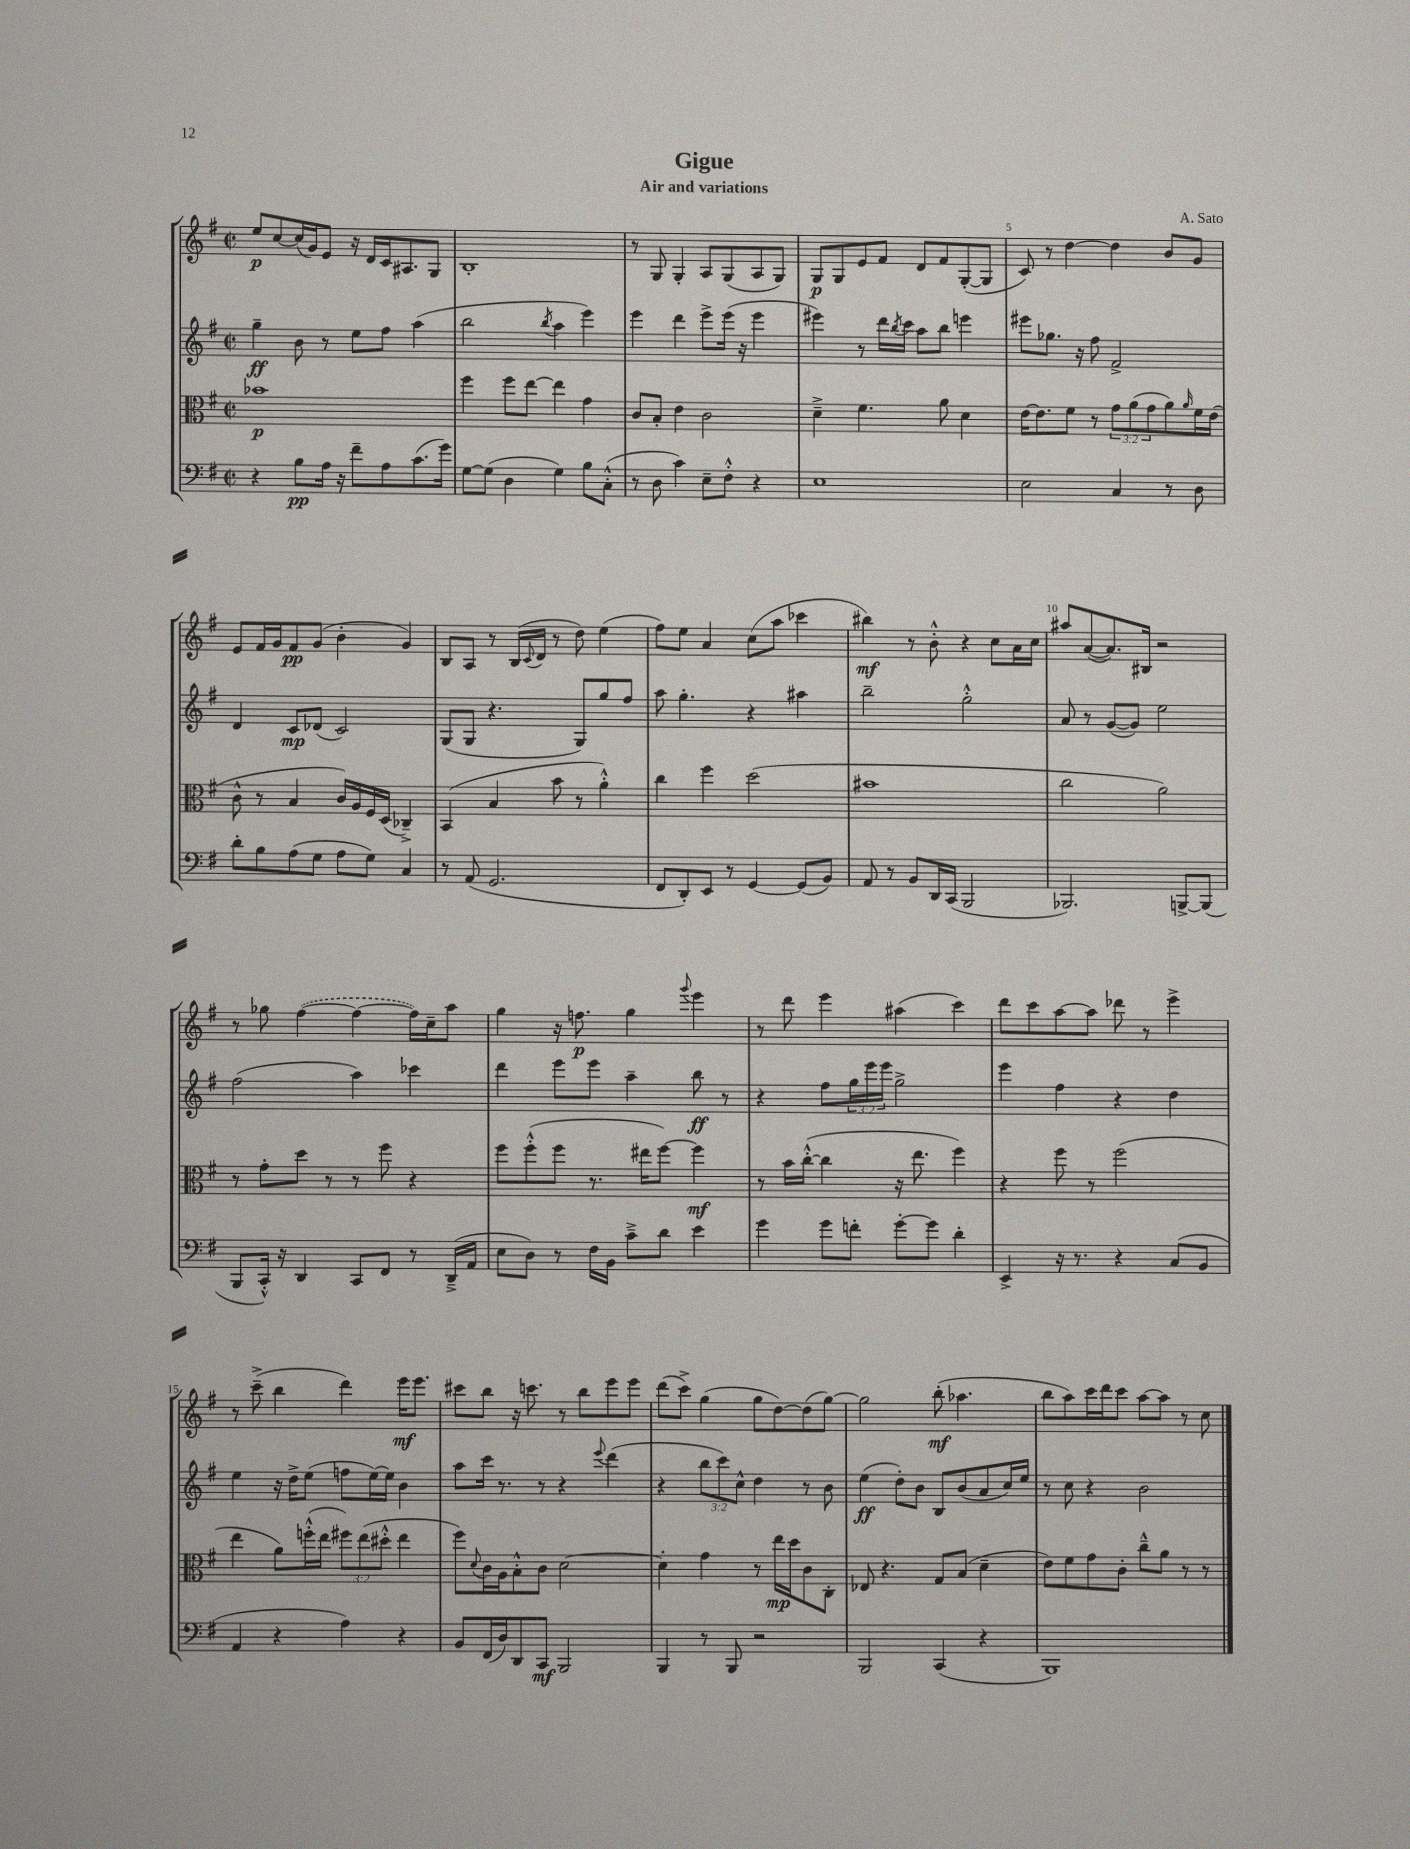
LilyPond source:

\header { title = "Gigue" composer = "A. Sato" subtitle = "Air and variations" }
<<
\new StaffGroup <<
\new Staff = "s0" {
    \clef treble \key g \major \defaultTimeSignature \time 2/2
    e''8\p c''8~ c''16( g'16) e'8 r16 d'16 c'16 ais8. g8 |
    b1-. |
    r8 g8 g4-. a8 g8( a8 g8) |
    g8\p g8 e'8 fis'8 d'8 fis'8 g8~-.( g8 |
    c'8) r8 d''4~ d''4 b'8 g'8 |
    e'8 fis'16 g'16 fis'8\pp g'8( b'4-. g'4) |
    b8 a8 r8 b16( \appoggiatura { c'8 } d'16 r8 d''8) e''4( |
    fis''8) e''8 a'4 c''8( a''8 ces'''4 |
    bis''4\mf) r8 b'8-.-^ r4 c''8 a'16 c''16 |
    ais''8 a'8~( a'8.) bis16 r2 |
    r8 ges''8 \once \slurDashed fis''4~( fis''4~ fis''16) c''16-- a''8 |
    g''4 r16 f''8.\p g''4 \appoggiatura { g'''8 } e'''4 |
    r8 d'''8 e'''4 ais''4( c'''4) |
    d'''8 c'''8 a''8~ a''8 des'''8 r8 e'''4-> |
    r8 c'''8--->( b''4 d'''4) e'''16\mf e'''8. |
    cis'''8 b''8 r16 c'''8. r8 b''8 e'''8 e'''8 |
    d'''8( c'''8->) g''4( g''8 d''8~) d''8( g''8~) |
    g''2 b''8-.\mf( aes''4. |
    b''8 a''8) c'''16 d'''16 c'''8 a''8~ a''8 r8 c''8 \bar "|." |
}
\new Staff = "s1" {
    \clef treble \key g \major \defaultTimeSignature \time 2/2 \override Staff.TupletNumber.text = #tuplet-number::calc-fraction-text
    g''4--\ff b'8 r8 e''8 fis''8 a''4( |
    b''2 \acciaccatura { b''8 } a''4 e'''4) |
    e'''4 d'''4 e'''8-> e'''16( r16 e'''4 |
    eis'''4) r8 d'''16 \acciaccatura { b''8 } c'''16 a''8 b''8 e'''4 |
    eis'''8 ges''8. r16 fis''8 fis'2-> |
    d'4 c'8\mp des'8( c'2) |
    g8( g8 r4. g8) g''8 fis''8 |
    a''8 g''4.-. r4 ais''4 |
    b''2-- g''2-.-^ |
    a'8 r8 g'8~( g'8) e''2 |
    fis''2( a''4) ces'''4 |
    d'''4 e'''8 e'''8 a''4-- b''8\ff r8 |
    r4 fis''8 \tuplet 3/2 { g''16 e'''16 e'''16 } g''2-> |
    e'''4 fis''4 r4 d''4 |
    e''4 r16 d''16-> e''8( f''8 e''16~) e''16 b'4 |
    a''8 c'''16 r8. r8 r4 \appoggiatura { e'''8 } d'''4( |
    r4 \tuplet 3/2 { b''8 c'''8) c''8-^ } d''4 r8 b'8 |
    e''4\ff( d''8-.) b'8 b8 b'8( a'8 c''16) e''16 |
    r8 c''8 r4 b'2 \bar "|." |
}
\new Staff = "s2" {
    \clef alto \key g \major \defaultTimeSignature \time 2/2 \override Staff.TupletNumber.text = #tuplet-number::calc-fraction-text
    bes'1\p |
    fis''4 fis''8 e''8~ e''4 g'4 |
    c'8 b8-. e'4 c'2 |
    d'4---> fis'4. a'8 d'4 |
    e'16~ e'8. fis'8 r8 \tuplet 3/2 { g'8 a'8( g'8 } a'8) \grace { a'16 } fis'16 e'16( |
    c'8-^ r8 b4 c'16) a16 fis16 d16( ces4--->) |
    b,4( b4 b'8 r8 a'4-.-^) |
    c''4 fis''4 d''2( |
    bis'1 |
    c''2 a'2) |
    r8 g'8-. d''8 r8 r8 fis''8 r4 |
    fis''8 fis''8-.-^( fis''8 r8. eis''16 fis''8~) fis''4\mf |
    r8 b'16 c''16~-.-^( c''4 r16 e''8. fis''4) |
    r4 fis''8 r8 fis''2( |
    e''4 a'8) f''16-.-^( e''16 \tuplet 3/2 { fis''8) e''8( dis''8-.-^ } e''4 |
    fis''8) \appoggiatura { d'8 } c'16 a16 b8-.-^ c'8 d'2~ |
    d'4-. g'4 r8 e''16\mp d''16 c'8 c8-. |
    ees8 r4. g8 b8( d'4-- |
    e'8) fis'8 g'8 c'8-. c''8---^ a'8 r8 r8 \bar "|." |
}
\new Staff = "s3" {
    \clef bass \key g \major \defaultTimeSignature \time 2/2
    r4 b8\pp a16 r16 fis'8-- a8 c'8.( g'16) |
    g8~ g8( d4 g4) b8 c8-.-^( |
    r8 d8 c'4) e8-- fis8-.-^ r4 |
    e1 |
    e2 c4 r8 d8 |
    d'8-. b8 a8( g8 a8 g8) c4 |
    r8 a,8( g,2. |
    fis,8 d,8-.) e,8 r8 g,4~ g,8( b,8) |
    a,8 r8 b,8 d,16 c,16( b,,2 |
    bes,,2.) b,,8~-> b,,8( |
    b,,8 c,16-.-^) r16 d,4 c,8 fis,8 r8 d,16--->( a,16 |
    e8 d8) r8 fis16 b,16 c'8---> d'8 e'4 |
    g'4 g'8 f'8-. g'8~-. g'8 d'4-. |
    e,4-> r16 r8. r4 c8( b,8 |
    a,4 r4 a4) r4 |
    b,8 fis,16( d16) d,8 c,8\mf b,,2 |
    b,,4 r8 b,,8 r2 |
    b,,2 c,4( r4 |
    b,,1) \bar "|." |
}
>>
>>
\layout { \context { \Score \override BarNumber.break-visibility = ##(#f #t #t) barNumberVisibility = #(every-nth-bar-number-visible 5) } }
